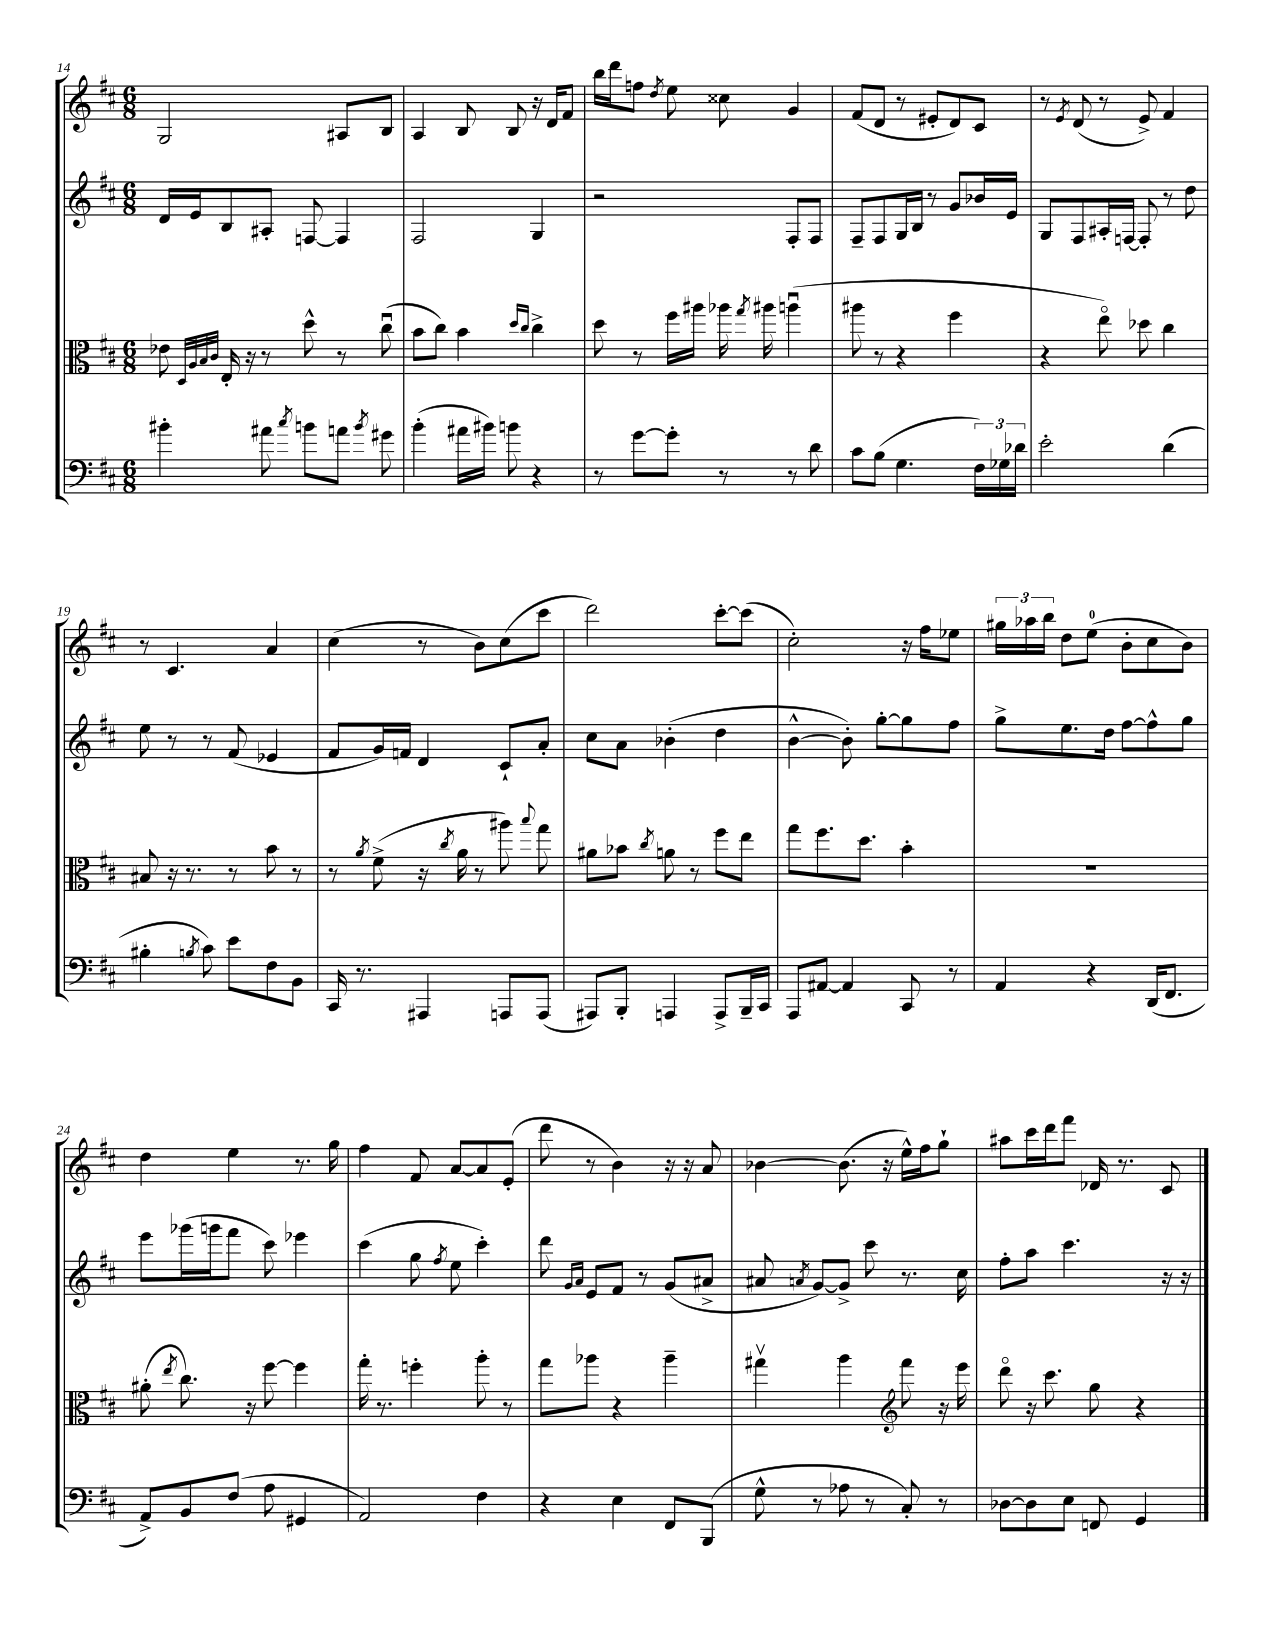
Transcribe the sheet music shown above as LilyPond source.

<<
\new StaffGroup <<
\new Staff = "s0" {
    \clef treble \key d \major \numericTimeSignature \time 6/8
    \autoBeamOff g2 ais8[ b8] |
    a4 b8 b8 r16 d'16[ fis'8] |
    b''16[ d'''16 f''8] \acciaccatura { d''8 } e''8 cisis''8 g'4 |
    fis'8[( d'8] r8 eis'8[-. d'8) cis'8] |
    r8 \acciaccatura { e'8 } d'8( r8 e'8->) fis'4 |
    r8 cis'4. a'4 |
    cis''4( r8 b'8[) cis''8( cis'''8] |
    d'''2) cis'''8[~-. cis'''8]( |
    cis''2-.) r16 fis''16[ ees''8] |
    \tuplet 3/2 { gis''16[ aes''16 b''16] } d''8[ e''8]-0( b'8[-. cis''8 b'8]) |
    d''4 e''4 r8. g''16 |
    fis''4 fis'8 a'8[~ a'8 e'8]-.( |
    d'''8 r8 b'4) r16 r16 a'8 |
    bes'4~ bes'8.( r16 e''16[-^) fis''16 g''8]-! |
    ais''8[ cis'''16 d'''16 fis'''8] des'16 r8. cis'8 \bar "|." |
}
\new Staff = "s1" {
    \clef treble \key d \major \numericTimeSignature \time 6/8
    \autoBeamOff d'16[ e'16 b8 ais8]-. f8~ f4 |
    fis2 g4 |
    r2 fis8[-. fis8] |
    fis8[-- fis8 g16 b16] r8 g'8[ bes'16 e'16] |
    g8[ fis8 ais16-. f16]~ f8-. r8 d''8 |
    e''8 r8 r8 fis'8( ees'4 |
    fis'8[ g'16) f'16] d'4 cis'8[-! a'8]-. |
    cis''8[ a'8] bes'4-.( d''4 |
    b'4~-^ b'8-.) g''8[~-. g''8 fis''8] |
    g''8[-> e''8. d''16] fis''8[~ fis''8-^ g''8] |
    e'''8[ ges'''16( g'''16 fis'''8] cis'''8) ees'''4 |
    cis'''4( g''8 \acciaccatura { fis''8 } e''8 cis'''4-.) |
    d'''8 \grace { g'16[ a'16] } e'8[ fis'8] r8 g'8[( ais'8]-> |
    ais'8 \acciaccatura { a'8 } g'8[~) g'8]-> cis'''8 r8. cis''16 |
    fis''8[-. a''8] cis'''4. r16 r16 \bar "|." |
}
\new Staff = "s2" {
    \clef alto \key d \major \numericTimeSignature \time 6/8
    \autoBeamOff ees'8 \grace { d32[ a32 b32 cis'32] } e16-. r16 r8 d''8-^ r8 cis''8\downbow( |
    b'8[ cis''8]) b'4 \grace { d''16[ cis''16] } cis''4-> |
    d''8 r8 fis''16[ ais''16] aes''16 \acciaccatura { g''8 } ais''16 a''4\downbow( |
    ais''8 r8 r4 fis''4 |
    r4 e''8\flageolet) des''8 cis''4 |
    bis8 r16 r8. r8 b'8 r8 |
    r8 \acciaccatura { a'8 } fis'8->( r16 \acciaccatura { cis''8 } a'16 r8 ais''8) \appoggiatura { b''8 } g''8 |
    ais'8[ bes'8] \acciaccatura { cis''8 } a'8 r8 fis''8[ e''8] |
    g''8[ fis''8. d''8.] b'4-. |
    R2. |
    ais'8-.( \acciaccatura { e''8 } cis''8.) r16 fis''8~ fis''4 |
    g''16-. r8. f''4-. a''8-. r8 |
    g''8[ aes''8] r4 aes''4-- |
    gis''4\upbow a''4 \clef treble fis'''8 r16 e'''16 |
    d'''8\flageolet r16 cis'''8. g''8 r4 \bar "|." |
}
\new Staff = "s3" {
    \clef bass \key d \major \numericTimeSignature \time 6/8
    \autoBeamOff bis'4-. ais'8 \acciaccatura { cis''8 } b'8[ a'8] \acciaccatura { b'8 } gis'8 |
    b'4-.( ais'16[ bis'16]) b'8 r4 |
    r8 g'8[~ g'8]-. r8 r8 d'8 |
    cis'8[ b8]( g4. \tuplet 3/2 { fis16[) ges16 des'16] } |
    e'2-. d'4( |
    bis4-. \acciaccatura { b8 } cis'8) e'8[ fis8 b,8] |
    cis,16 r8. ais,,4 a,,8[ a,,8]( |
    ais,,8[) b,,8]-. a,,4 a,,8[-> b,,16-- cis,16] |
    a,,8[ ais,8]~ ais,4 cis,8 r8 |
    a,4 r4 d,16[( fis,8.] |
    a,8[->) b,8 fis8]( a8 gis,4 |
    a,2) fis4 |
    r4 e4 fis,8[ b,,8]( |
    g8-^ r8 aes8 r8 cis8-.) r8 |
    des8[~ des8 e8] f,8 g,4 \bar "|." |
}
>>
>>
\layout { \context { \Score currentBarNumber = #14 } }
